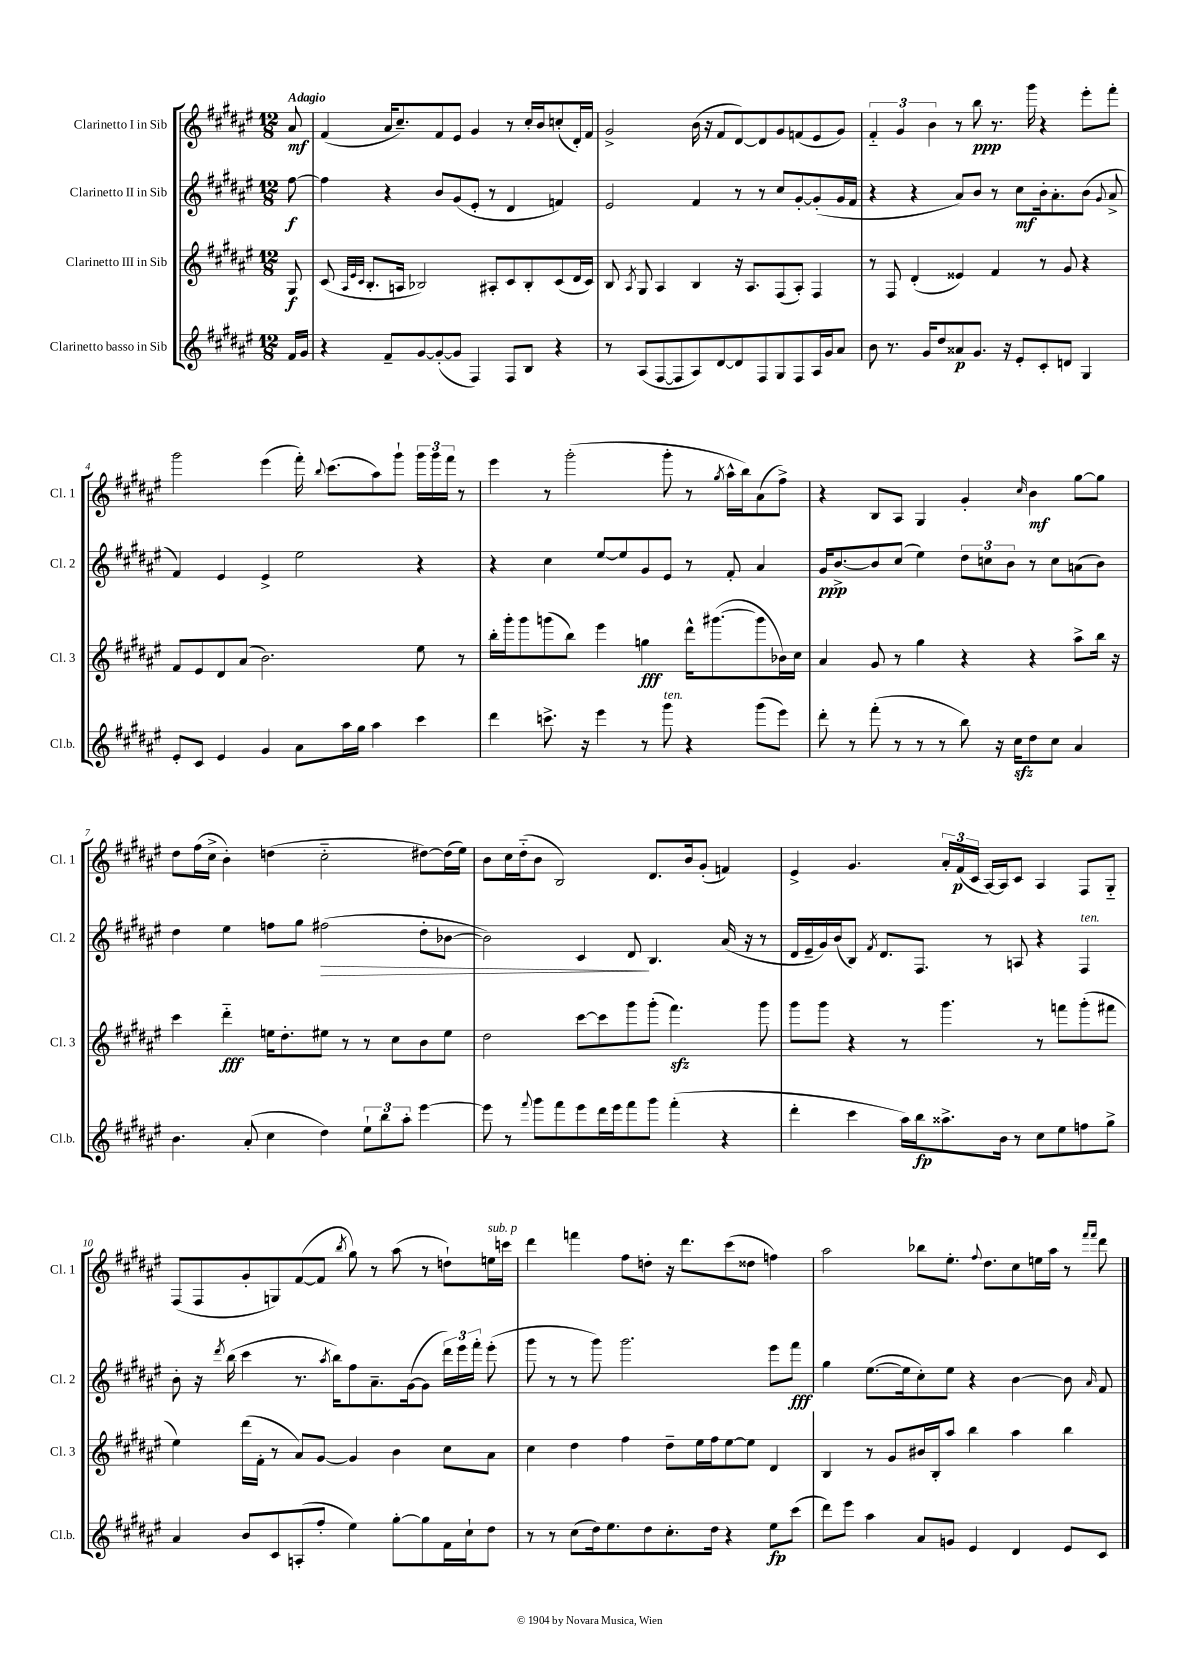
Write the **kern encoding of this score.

**kern	**kern	**kern	**kern
*staff4	*staff3	*staff2	*staff1
*clefG2	*clefG2	*clefG2	*clefG2
*k[f#c#g#d#a#e#]	*k[f#c#g#d#a#e#]	*k[f#c#g#d#a#e#]	*k[f#c#g#d#a#e#]
*M12/8	*M12/8	*M12/8	*M12/8
16f#	8G#	[8ff#	8a#
16g#	.	.	.
=	=	=	=
4r	(8c#	4ff#]	(4f#
.	32qqA#	.	.
.	32qqe#	.	.
.	32qqc#	.	.
.	8.B'	.	.
8f#~	.	4r	16a#
.	16A	.	8.cc#~)
[8g#	2B-)	.	.
(8g#'_	.	8b	8f#
8g#]	.	(8g#	8e#
4F#)	.	8e#'	4g#
.	8A#'	8r	.
8F#	8c#	4d#	8r
8B	8B-'	.	16cc#'
.	.	.	16b
4r	(8c#	4f)	(8cc'
.	16d#	.	16d#')
.	16c#)	.	16f#
=	=	=	=
8r	8B	2e#	2g#^
.	8qA#	.	.
(8A#	8G#	.	.
[8F#	4A#	.	.
8F#]	.	.	.
8A#)	4B	4f#	(16b
.	.	.	16r
[8d#	.	.	8f#
8d#]	16r	8r	[8d#)
.	8.A#	.	.
8F#	.	8r	8d#]
8G#	(8F#	8cc#	8g#
8F#	8A#')	[8g#'	(8f
16A#	4F#	(8g#']	8e#
16g#	.	.	.
8a#	.	16g#	8g#)
.	.	16f#	.
=	=	=	=
8b	8r	4r	6f#'~
8.r	8F#	.	.
.	.	.	6g#
.	(4d#'	4r	.
16g#	.	.	.
.	.	.	6b
8dd#	.	.	.
8a##	4e##)	8a#)	8r
8.g#	.	8b	8bb
.	4f#	8r	8.r
16r	.	.	.
8e#'	.	8cc#	.
.	.	.	16ggg#
8c#'	8r	16b'	4r
.	.	8.a#'	.
8d	8g#	.	.
4G#	4r	(8b	8eee#'
.	.	8qqg#	.
.	.	8a#^	8fff#'
=	=	=	=
8e#'	8f#	4f#)	2ggg#
8c#	8e#	.	.
4e#	8d#	4e#	.
.	(8a#	.	.
4g#	2.b)	4e#^	(4eee#
8a#	.	2ee#	16fff#')
.	.	.	8qqbb
.	.	.	(8.ccc#
16aa#	.	.	.
16gg#	.	.	.
4aa#	.	.	8aa#)
.	.	.	8ggg#`
4ccc#	8ee#	4r	24ggg#
.	.	.	24ggg#
.	.	.	24fff#
.	8r	.	8r
=	=	=	=
4ddd#	16bb'	4r	4eee#
.	16ggg#'	.	.
.	8ggg#	.	.
8.ccc^	(8ggg	4cc#	8r
.	8bb)	.	(2ggg#'
16r	.	.	.
4eee#	4eee#	[8ee#	.
.	.	8ee#]	.
8r	4gg	8g#	.
8ggg#	.	8e#	8ggg#'
4r	16ddd#^^	8r	8r
.	([8.ggg#	.	.
.	.	.	8qgg#
.	.	8f#'	16aa#^^
.	.	.	16bb)
(8ggg#	8ggg#]	4a#	(8a#
8eee#)	16b-)	.	8ff#^)
.	16cc#	.	.
=	=	=	=
8ddd#'	4a#	16g#	4r
.	.	[8.b^	.
8r	.	.	.
(8fff#'	8g#	8b]	8B
8r	8r	(8cc#	8A#
8r	4gg#	4ee#)	4G#
8r	.	.	.
8bb)	4r	12dd#	4g#'
.	.	12cc	.
16r	.	.	.
.	.	12b	.
16cc#	.	.	.
.	.	.	16qqcc#
8dd#	4r	8r	4b
8cc#	.	8cc	.
4a#	8aa#^	(8a	[8gg#
.	16bb	8b)	8gg#]
.	16r	.	.
=	=	=	=
4.b	4ccc#	4dd#	8dd#
.	.	.	(16ff#
.	.	.	16cc#^
.	4ddd#'~	4ee#	4b')
(8a#'	.	.	.
4cc#	16ee	8ff	(4dd
.	8.dd#'	.	.
.	.	8gg#	.
4dd#)	8ee#	(2ff#	2cc#'~
.	8r	.	.
12ee#`	8r	.	.
12bb	.	.	.
.	8cc#	.	.
12aa#'	.	.	.
[4eee#	8b	8dd#'	[8dd#)
.	8ee#	[8b-	(16dd#]
.	.	.	16ee#)
=	=	=	=
8eee#]	2dd#	2b-])	8b
8r	.	.	16cc#
.	.	.	(16dd#'~
8qqfff#	.	.	.
8ggg#	.	.	8b
8fff#	.	.	2B)
8eee#	[8ccc#	4c#	.
16ddd#	8ccc#]	.	.
16eee#	.	.	.
8fff#	8ggg#	8d#	.
8ggg#	(8ggg#'	4.B	8.d#
(4fff#'	4.fff#)	.	.
.	.	.	16b
.	.	.	(8g#'
4r	.	(16a#	4f)
.	.	16r	.
.	8ggg#	8r	.
=	=	=	=
4ddd#'	8ggg#	16d#	4e#^
.	.	16e#~	.
.	8ggg#	16g#)	.
.	.	(16b	.
4ccc#	4r	8B)	4.g#
.	.	8qf#	.
.	.	8.d#	.
16aa#)	8r	.	.
16bb	.	8.F#	.
8.aa##^	4.ggg#	.	24a#'
.	.	.	(24f#
.	.	.	24c#
.	.	8r	[16A#)
16b	.	.	16A#]
8r	.	8A	8c#
8cc#	8r	4r	4A#
8ee#	8fff	.	.
8ff	(8ggg#'	4F#	8F#
8gg#^	8fff#	.	8G#'~
=	=	=	=
4a#	4ee#)	8b'	(8F#
.	.	16r	8F#
.	.	8qddd#	.
.	.	(16bb	.
8b	(16ddd#	4ccc#	8g#'
.	16f#'	.	.
8c#	8r	.	8G)
(8A'	8a#)	8.r	([8f#
8ff#'	[8g#	.	8f#]
.	.	8qaa#	.
.	.	16bb)	.
.	.	.	8qbb
4ee#)	4g#]	8ff#	8gg#)
.	.	8.a#~	8r
[8gg#'	4b	.	(8aa#
.	.	([16g#	.
8gg#]	.	8g#]	8r
16f#	8cc#	24ddd#)	8dd`)
.	.	24eee#	.
16cc#`	.	.	.
.	.	24fff#'	.
8dd#	8a#	(8eee#'	16ee
.	.	.	16ccc
=	=	=	=
8r	4cc#	8ggg#	4ddd#
8r	.	8r	.
(8cc#	4dd#	8r	4fff
16dd#)	.	8ggg#)	.
8.ee#	.	.	.
.	4ff#	2.ggg#	8ff#
8dd#	.	.	8dd'
8.cc#'	8dd#~	.	16r
.	.	.	8.ddd#
.	16ee#	.	.
16dd#	16ff#	.	.
4r	[8ee#	.	(8ccc#
.	8ee#]	.	8dd##
8ee#	4d#	8eee#	4ff)
(8ccc#	.	8fff#	.
=	=	=	=
8ddd#)	4B	4gg#	2aa#
8eee#	.	.	.
4aa#	8r	([8.ee#	.
.	8g#	.	.
.	.	16ee#]	.
8a#	16b#	8cc#')	8bb-
.	16B'	.	.
8g	8aa#	8ee#	8.ee#'
4e#	4bb	4r	.
.	.	.	8qqff#
.	.	.	8.dd#
4d#	4aa#	[4b	8cc#
.	.	.	16ee
.	.	.	16aa#
8e#	4bb	8b]	8r
.	.	.	16qqfff#
.	.	16qqa#	16qqfff#
8c#	.	8f#	8ddd#
==	==	==	==
*-	*-	*-	*-
